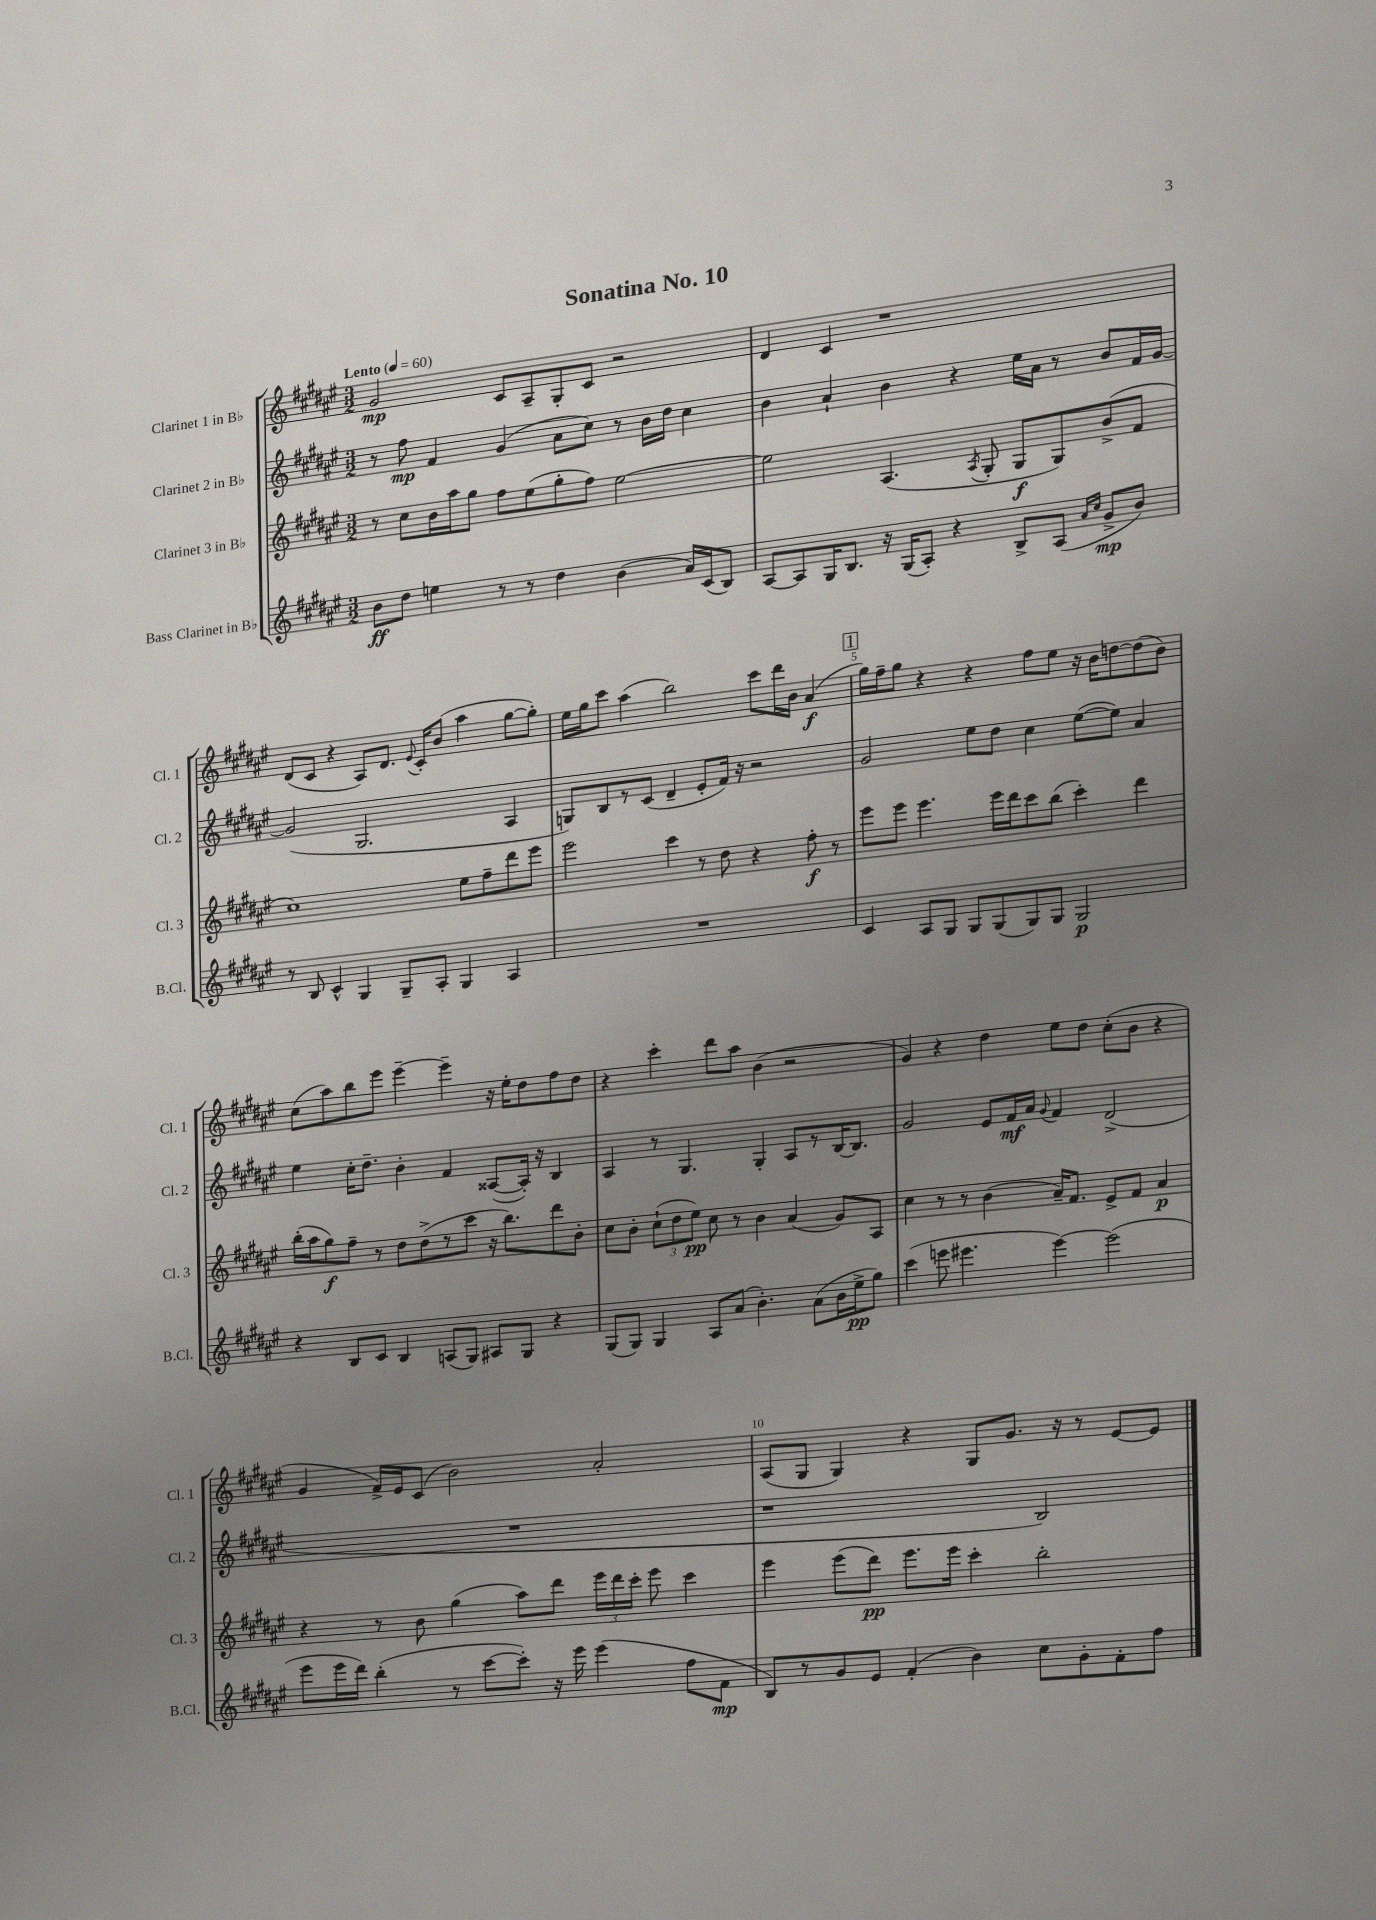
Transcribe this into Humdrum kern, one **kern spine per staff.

**kern	**kern	**kern	**kern
*staff4	*staff3	*staff2	*staff1
*clefG2	*clefG2	*clefG2	*clefG2
*k[f#c#g#d#a#e#]	*k[f#c#g#d#a#e#]	*k[f#c#g#d#a#e#]	*k[f#c#g#d#a#e#]
*M3/2	*M3/2	*M3/2	*M3/2
*MM60	*MM60	*MM60	*MM60
8b	8r	8r	2g#
8dd#	8cc#	8ff#	.
4ee	16b	4f#	.
.	16aa#	.	.
.	8gg#	.	.
8r	8ff#	(4g#	8c#
8r	(8ee#	.	8A#~
4dd#	8gg#'	8a#	8G#'
.	8ff#)	8cc#)	8c#
(4b	[2ee#	8r	2r
.	.	16b	.
.	.	16dd#	.
16a#)	.	4cc#	.
(16c#	.	.	.
8B)	.	.	.
=	=	=	=
[8A#	2ee#]	4b	4d#
8A#]	.	.	.
16G#	.	4a#`	4c#
8.B	.	.	.
16r	(4.A#	4b	1r
(16G#	.	.	.
8A#')	.	.	.
4r	.	4r	.
.	8qA#	.	.
.	8G#'	.	.
8B^	8G#	16ee#	.
.	.	16a#	.
(8A#	8G#)	8r	.
16qqa#	.	.	.
16qqcc#	.	.	.
8g#^	(8b^	8b	.
8b)	8f#	16f#	.
.	.	[16g#	.
=	=	=	=
8r	1cc#)	(2g#]	(8d#
8B	.	.	8c#
4c#^^	.	.	4r
4G#	.	2.G#	8A#)
.	.	.	8.d#
8G#~	.	.	.
.	.	.	8qqe#
.	.	.	16c#'
8A#'	.	.	(8b
4G#	8ee#	.	4aa#
.	8ff#~	.	.
4A#	8ddd#	4A#	[8gg#
.	8eee#	.	8gg#'])
=	=	=	=
1.r	2eee#	8G)	16ee#
.	.	.	16gg#
.	.	8B	8ccc#
.	.	8r	(4aa#
.	.	(8c#	.
.	4ccc#	4d#~	2bb)
.	8r	8e#'	.
.	8dd#	16f#)	.
.	.	16r	.
.	4r	2r	8ccc#
.	.	.	16ddd#
.	.	.	16b
.	8ff#'	.	(4a#
.	8r	.	.
=	=	=	=
4c#	8eee#	2g#	16gg#)
.	.	.	16ff#~
.	8eee#	.	8gg#
8A#	4.eee#	.	4r
8G#	.	.	.
8G#	.	8ee#	4r
(8G#	16eee#	8dd#	.
.	16ddd#	.	.
8G#)	8ccc#	4cc#	8ff#
8G#	(8bb	.	8ee#
2G#	4ccc#')	([8ee#	16r
.	.	.	16b
.	.	8ee#])	[8dd
.	4ddd#	4a#	(8dd]
.	.	.	8b)
=	=	=	=
4r	(16bb'	4ee#	(8cc#
.	16aa#	.	.
.	8gg#)	.	8aa#)
8B	8ff#~	16cc#'	8bb
.	.	8.dd#~	.
8c#	8r	.	8eee#
4B	8dd#	4b'	[4eee#~
.	(8dd#^	.	.
(8A	8r	4f#	4eee#~]
8G#)	8ccc#	.	.
8A#	16r	([8A##	16r
.	8.bb)	.	16ee#'
8G#	.	16A##'])	8dd#
.	.	16r	.
4r	8ddd#	4B	8ff#
.	8b'	.	8dd#
=	=	=	=
(8G#	8cc#	4A#	4r
8G#)	8b'	.	.
4G#	(12cc#`	8r	4ccc#'
.	12dd#	.	.
.	.	4.G#	.
.	12ee#)	.	.
8A#	8cc#	.	8ddd#
(8a#	8r	.	8aa#
4.b')	4b	4G#'	(4b
.	(4a#	8A#	2r
(8a#	.	8r	.
16b	8g#)	[16B	.
16ee#^	.	8.B]	.
8gg#)	8A#	.	.
=	=	=	=
(4ccc#	4cc#	2g#	4g#)
8eee	8r	.	4r
4.eee#	8r	.	.
.	(4b	8e#	4dd#
.	.	16f#	.
.	.	16a#	.
.	.	8qqg#	.
[4eee#)	16a#~)	4f#	8ee#
.	8.f#	.	.
.	.	.	8dd#
(2eee#]	8e#^	(2d#^	(8cc#'
.	8f#	.	8b
.	4a#	.	4r
=	=	=	=
8eee#	4r	1.r	4g#
16eee#	.	.	.
16ddd#)	.	.	.
(4bb'	8r	.	16f#^)
.	.	.	16e#
.	8b	.	(8c#
8r	(4gg#	.	2b)
[8ccc#	.	.	.
8ccc#'])	8aa#)	.	.
16r	8ddd#	.	.
16eee#	.	.	.
(4eee#	24eee#	.	2a#'
.	24ddd#	.	.
.	24ccc#'	.	.
.	8eee#	.	.
8ff#	4ccc#	.	.
8f#	.	.	.
=	=	=	=
8B)	4eee#	1r	(8A#
8r	.	.	8G#
8g#	(8eee#	.	4G#)
8e#	8ddd#)	.	.
(4f#'	8.eee#	.	4r
.	16eee#	.	.
4b)	4ccc#'	.	8G#
.	.	.	8.g#
8cc#	2bb'	2B)	.
.	.	.	16r
8g#'	.	.	8r
8f#'	.	.	[8e#
8ff#	.	.	8e#]
==	==	==	==
*-	*-	*-	*-
